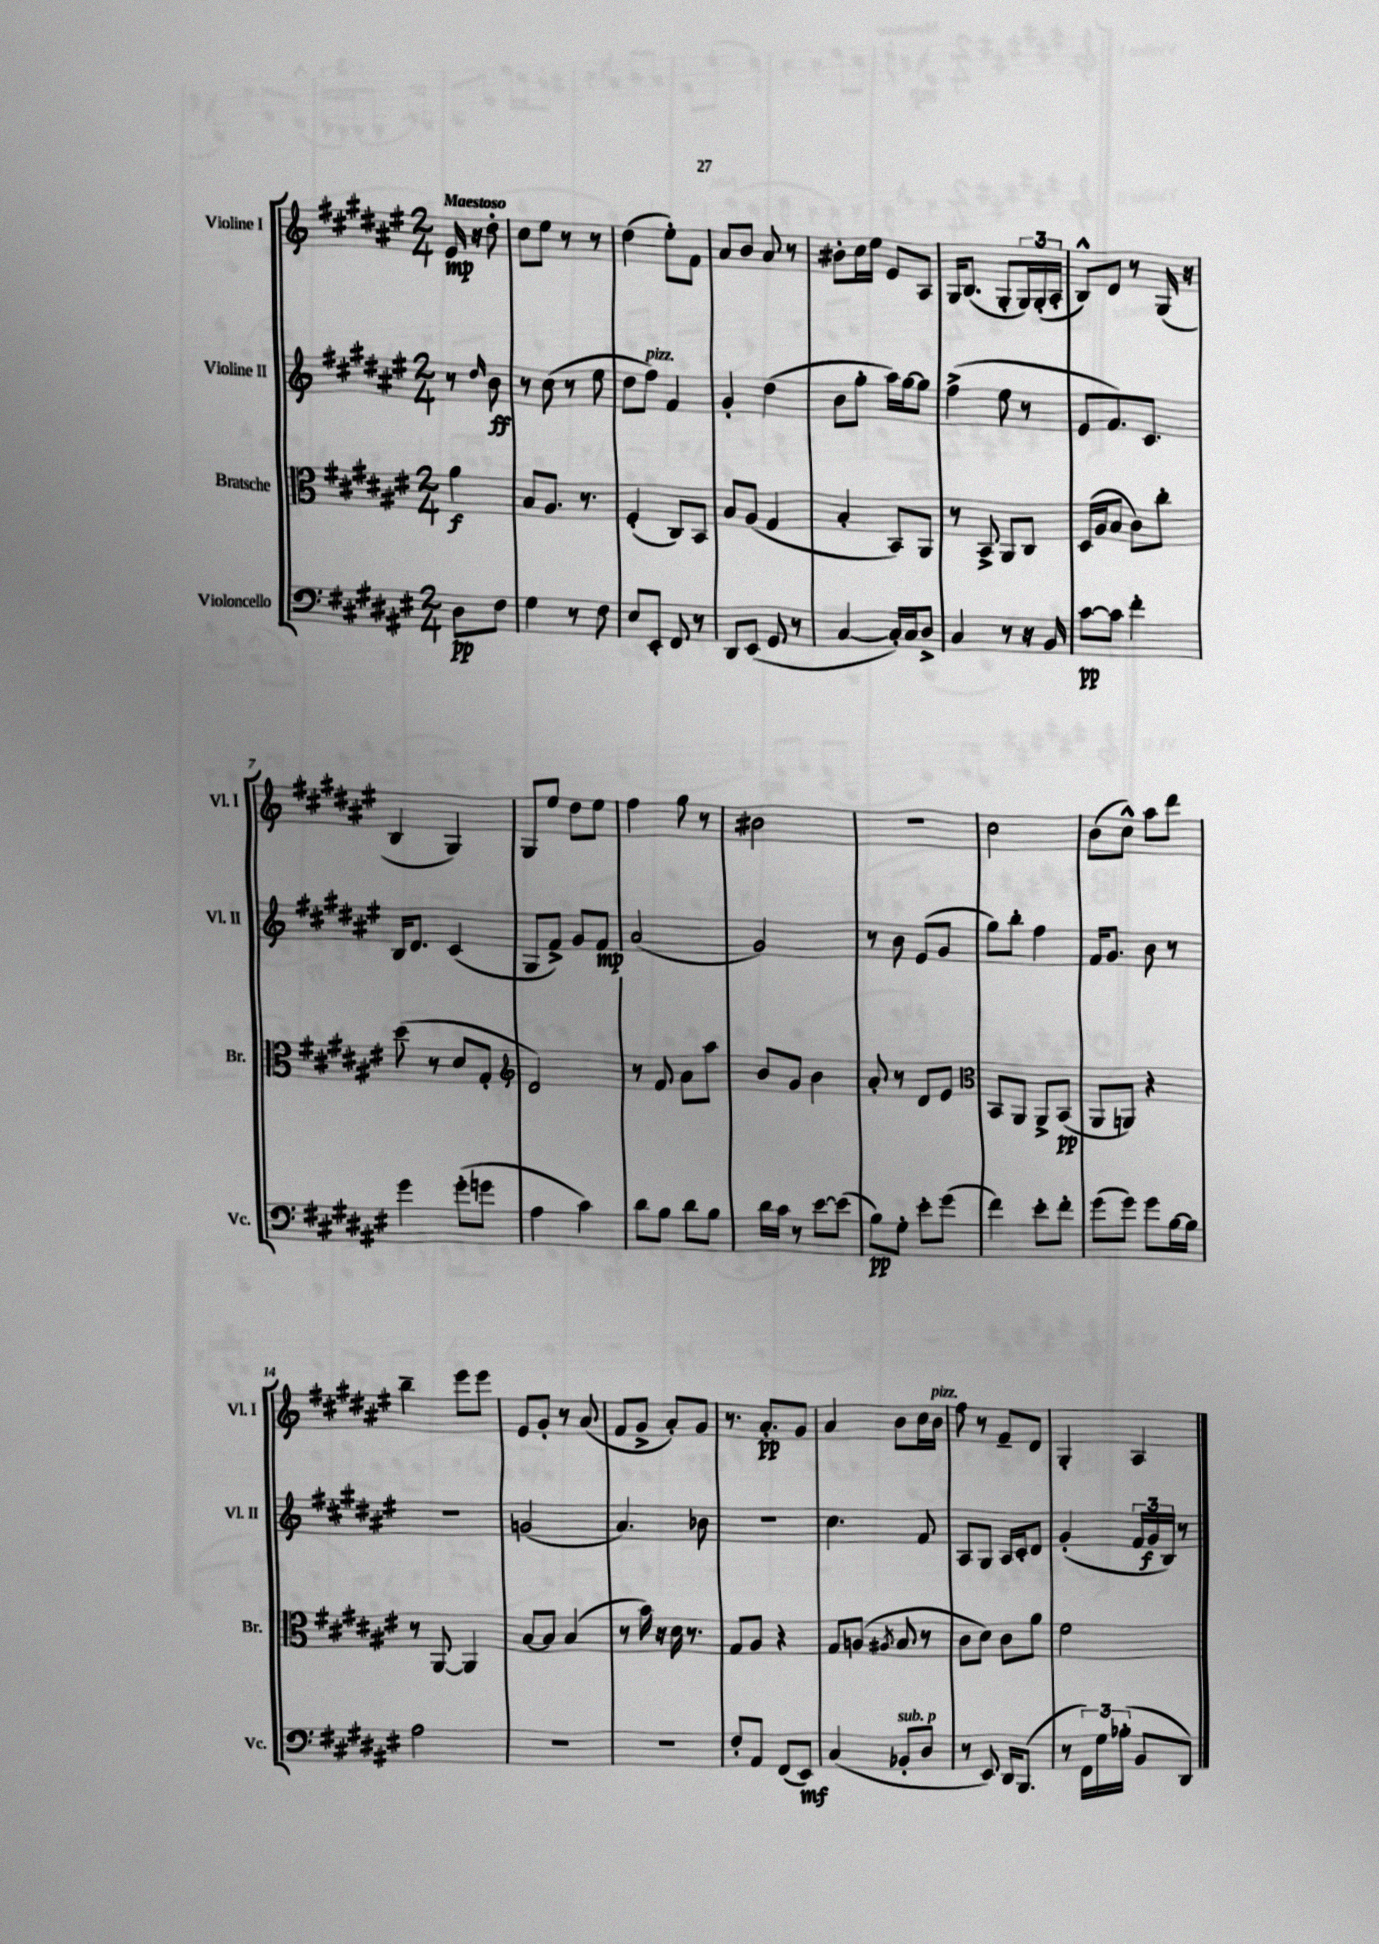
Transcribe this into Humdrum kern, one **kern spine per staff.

**kern	**dynam	**kern	**dynam	**kern	**dynam	**kern	**dynam
*part4	*part4	*part3	*part3	*part2	*part2	*part1	*part1
*staff4	*staff4	*staff3	*staff3	*staff2	*staff2	*staff1	*staff1
*I"Violoncello	*	*I"Bratsche	*	*I"Violine II	*	*I"Violine I	*
*I'Vc.	*	*I'Br.	*	*I'Vl. II	*	*I'Vl. I	*
*clefF4	*	*clefC3	*	*clefG2	*	*clefG2	*
*k[f#c#g#d#a#e#]	*	*k[f#c#g#d#a#e#]	*	*k[f#c#g#d#a#e#]	*	*k[f#c#g#d#a#e#]	*
*M2/4	*	*M2/4	*	*M2/4	*	*M2/4	*
=	=	=	=	=	=	=	=
!	!	!	!	!	!	!LO:TX:a:B:t=Maestoso	!
8D#\L	pp	4a#\	f	8r	.	16e#/	mp
.	.	.	.	.	.	16r	.
.	.	.	.	16qqdd#/	.	.	.
8F#\J	.	.	.	8b\	ff	8dd#'\	.
=1	=1	=1	=1	=1	=1	=1	=1
4G#\	.	8B/L	.	8r	.	8cc#\L	.
.	.	8.A#/J	.	(8cc#\	.	8ee#\J	.
8r	.	.	.	8r	.	8r	.
.	.	8.r	.	.	.	.	.
8F#\	.	.	.	8ee#\	.	8r	.
=2	=2	=2	=2	=2	=2	=2	=2
8E#/L	.	(4F#'/	.	8dd#\L	.	(4dd#\	.
!	!	!	!	!LO:TX:a:i:t=pizz.	!	!	!
8EE#'/J	.	.	.	8ff#\J)	.	.	.
8FF#/	.	8C#/L)	.	4f#/	.	8ee#'\L)	.
8r	.	8BB/J	.	.	.	8f#\J	.
=3	=3	=3	=3	=3	=3	=3	=3
8DD#/L	.	8B/L	.	4g#'/	.	8a#/L	.
(8EE#/J	.	(8A#/J	.	.	.	8b/J	.
8GG#/	.	4G#/	.	(4dd#\	.	8a#/	.
8r	.	.	.	.	.	8r	.
=4	=4	=4	=4	=4	=4	=4	=4
[4C#/	.	4B'/	.	8b\L	.	8b#X'\L	.
.	.	.	.	8gg#'\J	.	16cc#\L	.
.	.	.	.	.	.	16ee#\JJ	.
16C#'/LL])	.	8BB/L)	.	16aa#\LL)	.	8e#/L	.
16C#/J	.	.	.	[16gg#\J	.	.	.
8D#^/J	.	8AA#/J	.	8gg#\J]	.	8A#/J	.
=5	=5	=5	=5	=5	=5	=5	=5
4C#/	.	8r	.	(4ff#^\	.	16G#/KL	.
.	.	.	.	.	.	(8.B/J	.
.	.	8BB^/	.	.	.	.	.
8r	.	8AA#/L	.	8ee#\	.	8G#'/L	.
16r	.	8C#/J	.	8r	.	24G#/L)	.
.	.	.	.	.	.	(24G#'/	.
16BB/	.	.	.	.	.	.	.
.	.	.	.	.	.	24A#'/JJ	.
=6	=6	=6	=6	=6	=6	=6	=6
[8c#\L	pp	(16D#/LL	.	8e#/L	.	8B^^/L)	.
.	.	16A#/J	.	.	.	.	.
8c#\J]	.	8B/J	.	8.f#/)	.	8d#/J	.
4f#'\	.	8c#\L)	.	.	.	8r	.
.	.	.	.	8.c#/J	.	.	.
.	.	8cc#'\J	.	.	.	(16G#/	.
.	.	.	.	.	.	16r	.
!!LO:LB:g=z
=7	=7	=7	=7	=7	=7	=7	=7
4g#\	.	(8dd#\	.	16B/KL	.	4B/	.
.	.	.	.	8.d#/J	.	.	.
.	.	8r	.	.	.	.	.
(8g#'\L	.	8d#/L	.	(4c#/	.	4G#/)	.
8gn\J	.	8G#'/J	.	.	.	.	.
=8	=8	=8	=8	=8	=8	=8	=8
*	*	*clefG2	*	*	*	*	*
4A#\	.	2d#/)	.	8G#/L	.	8G#/L	.
.	.	.	.	8f#^/J)	.	8ee#/J	.
4c#\)	.	.	.	8g#/L	.	8dd#\L	.
.	.	.	.	8f#/J	mp	8ee#\J	.
=9	=9	=9	=9	=9	=9	=9	=9
8d#\L	.	8r	.	(2a#/	.	4ff#\	.
8B\J	.	8f#/	.	.	.	.	.
8d#\L	.	8a#\L	.	.	.	8gg#\	.
8B\J	.	8aa#\J	.	.	.	8r	.
=10	=10	=10	=10	=10	=10	=10	=10
16d#\LL	.	8b/L	.	2g#/)	.	2b#X\	.
16c#\JJ	.	.	.	.	.	.	.
8r	.	8g#/J	.	.	.	.	.
[8e#\L	.	4b\	.	.	.	.	.
(8e#\J]	.	.	.	.	.	.	.
=11	=11	=11	=11	=11	=11	=11	=11
8B\L)	pp	8a#'/	.	8r	.	2r	.
8G#'\J	.	8r	.	8b\	.	.	.
8e#'\L	.	8d#/L	.	(8e#/L	.	.	.
(8g#\J	.	8e#/J	.	8g#/J	.	.	.
=12	=12	=12	=12	=12	=12	=12	=12
*	*	*clefC3	*	*	*	*	*
4f#\)	.	8BB/L	.	8gg#\L)	.	2cc#\	.
.	.	8AA#/J	.	8bb'\J	.	.	.
8e#'\L	.	8AA#^/L	.	4ff#\	.	.	.
8f#'\J	.	(8BB/J	pp	.	.	.	.
=13	=13	=13	=13	=13	=13	=13	=13
(8g#\L	.	8AA#/L	.	16f#/KL	.	(8b\L	.
.	.	.	.	8.g#/J	.	.	.
8g#\J)	.	8AAn/J)	.	.	.	8cc#^^\J)	.
8g#\L	.	4r	.	8b\	.	8aa#\L	.
[16B\L	.	.	.	8r	.	8ddd#\J	.
16B\JJ]	.	.	.	.	.	.	.
!!LO:LB:g=z
=14	=14	=14	=14	=14	=14	=14	=14
2A#\	.	8r	.	2r	.	4bb~\	.
.	.	[8AA#/	.	.	.	.	.
.	.	4AA#/]	.	.	.	8eee#\L	.
.	.	.	.	.	.	8eee#\J	.
=15	=15	=15	=15	=15	=15	=15	=15
2r	.	[8B/L	.	(2gn/	.	8e#/L	.
.	.	8B/J]	.	.	.	8g#'/J	.
.	.	(4B/	.	.	.	8r	.
.	.	.	.	.	.	(8a#/	.
=16	=16	=16	=16	=16	=16	=16	=16
2r	.	8r	.	4.a#/)	.	8f#/L	.
.	.	16b\)	.	.	.	8g#^/J	.
.	.	16r	.	.	.	.	.
.	.	16d#\	.	.	.	8a#'/L)	.
.	.	8.r	.	.	.	.	.
.	.	.	.	8b-X\	.	8g#/J	.
=17	=17	=17	=17	=17	=17	=17	=17
8F#'/L	.	8G#/L	.	2r	.	8.r	.
8AA#/J	.	8A#/J	.	.	.	.	.
.	.	.	.	.	.	8.a#'/L	pp
(8FF#/L	.	4r	.	.	.	.	.
8EE#/J)	mf	.	.	.	.	8g#/J	.
=18	=18	=18	=18	=18	=18	=18	=18
(4C#/	.	8G#/L	.	4.cc#\	.	4a#/	.
.	.	(8An/J	.	.	.	.	.
.	.	8qA#X/	.	.	.	.	.
!LO:TX:a:i:t=sub. p	!	!	!	!	!	!	!
8BB-X'/L	.	8B/	.	.	.	8b\L	.
8D#/J	.	8r	.	8f#/	.	16cc#\L	.
!	!	!	!	!	!	!LO:TX:a:i:t=pizz.	!
.	.	.	.	.	.	16b\JJ	.
=19	=19	=19	=19	=19	=19	=19	=19
8r	.	8c#\L	.	8A#/L	.	8ff#\	.
8EE#/)	.	8d#\J)	.	8G#/J	.	8r	.
16DD#/KL	.	8c#\L	.	16A#/LL	.	8f#~/L	.
(8.BBB/J	.	.	.	16c#'/J	.	.	.
.	.	8a#\J	.	8d#/J	.	8d#/J	.
=20	=20	=20	=20	=20	=20	=20	=20
8r	.	2f#\	.	(4g#'/	.	4G#'/	.
24FF#\LL)	.	.	.	.	.	.	.
24G#\	.	.	.	.	.	.	.
(24B-X'\JJ	.	.	.	.	.	.	.
8BB/L	.	.	.	24f#/LL	.	4A#/	.
.	.	.	.	24g#/	f	.	.
.	.	.	.	24B/JJ)	.	.	.
8DD#/J)	.	.	.	8r	.	.	.
==	==	==	==	==	==	==	==
*-	*-	*-	*-	*-	*-	*-	*-
